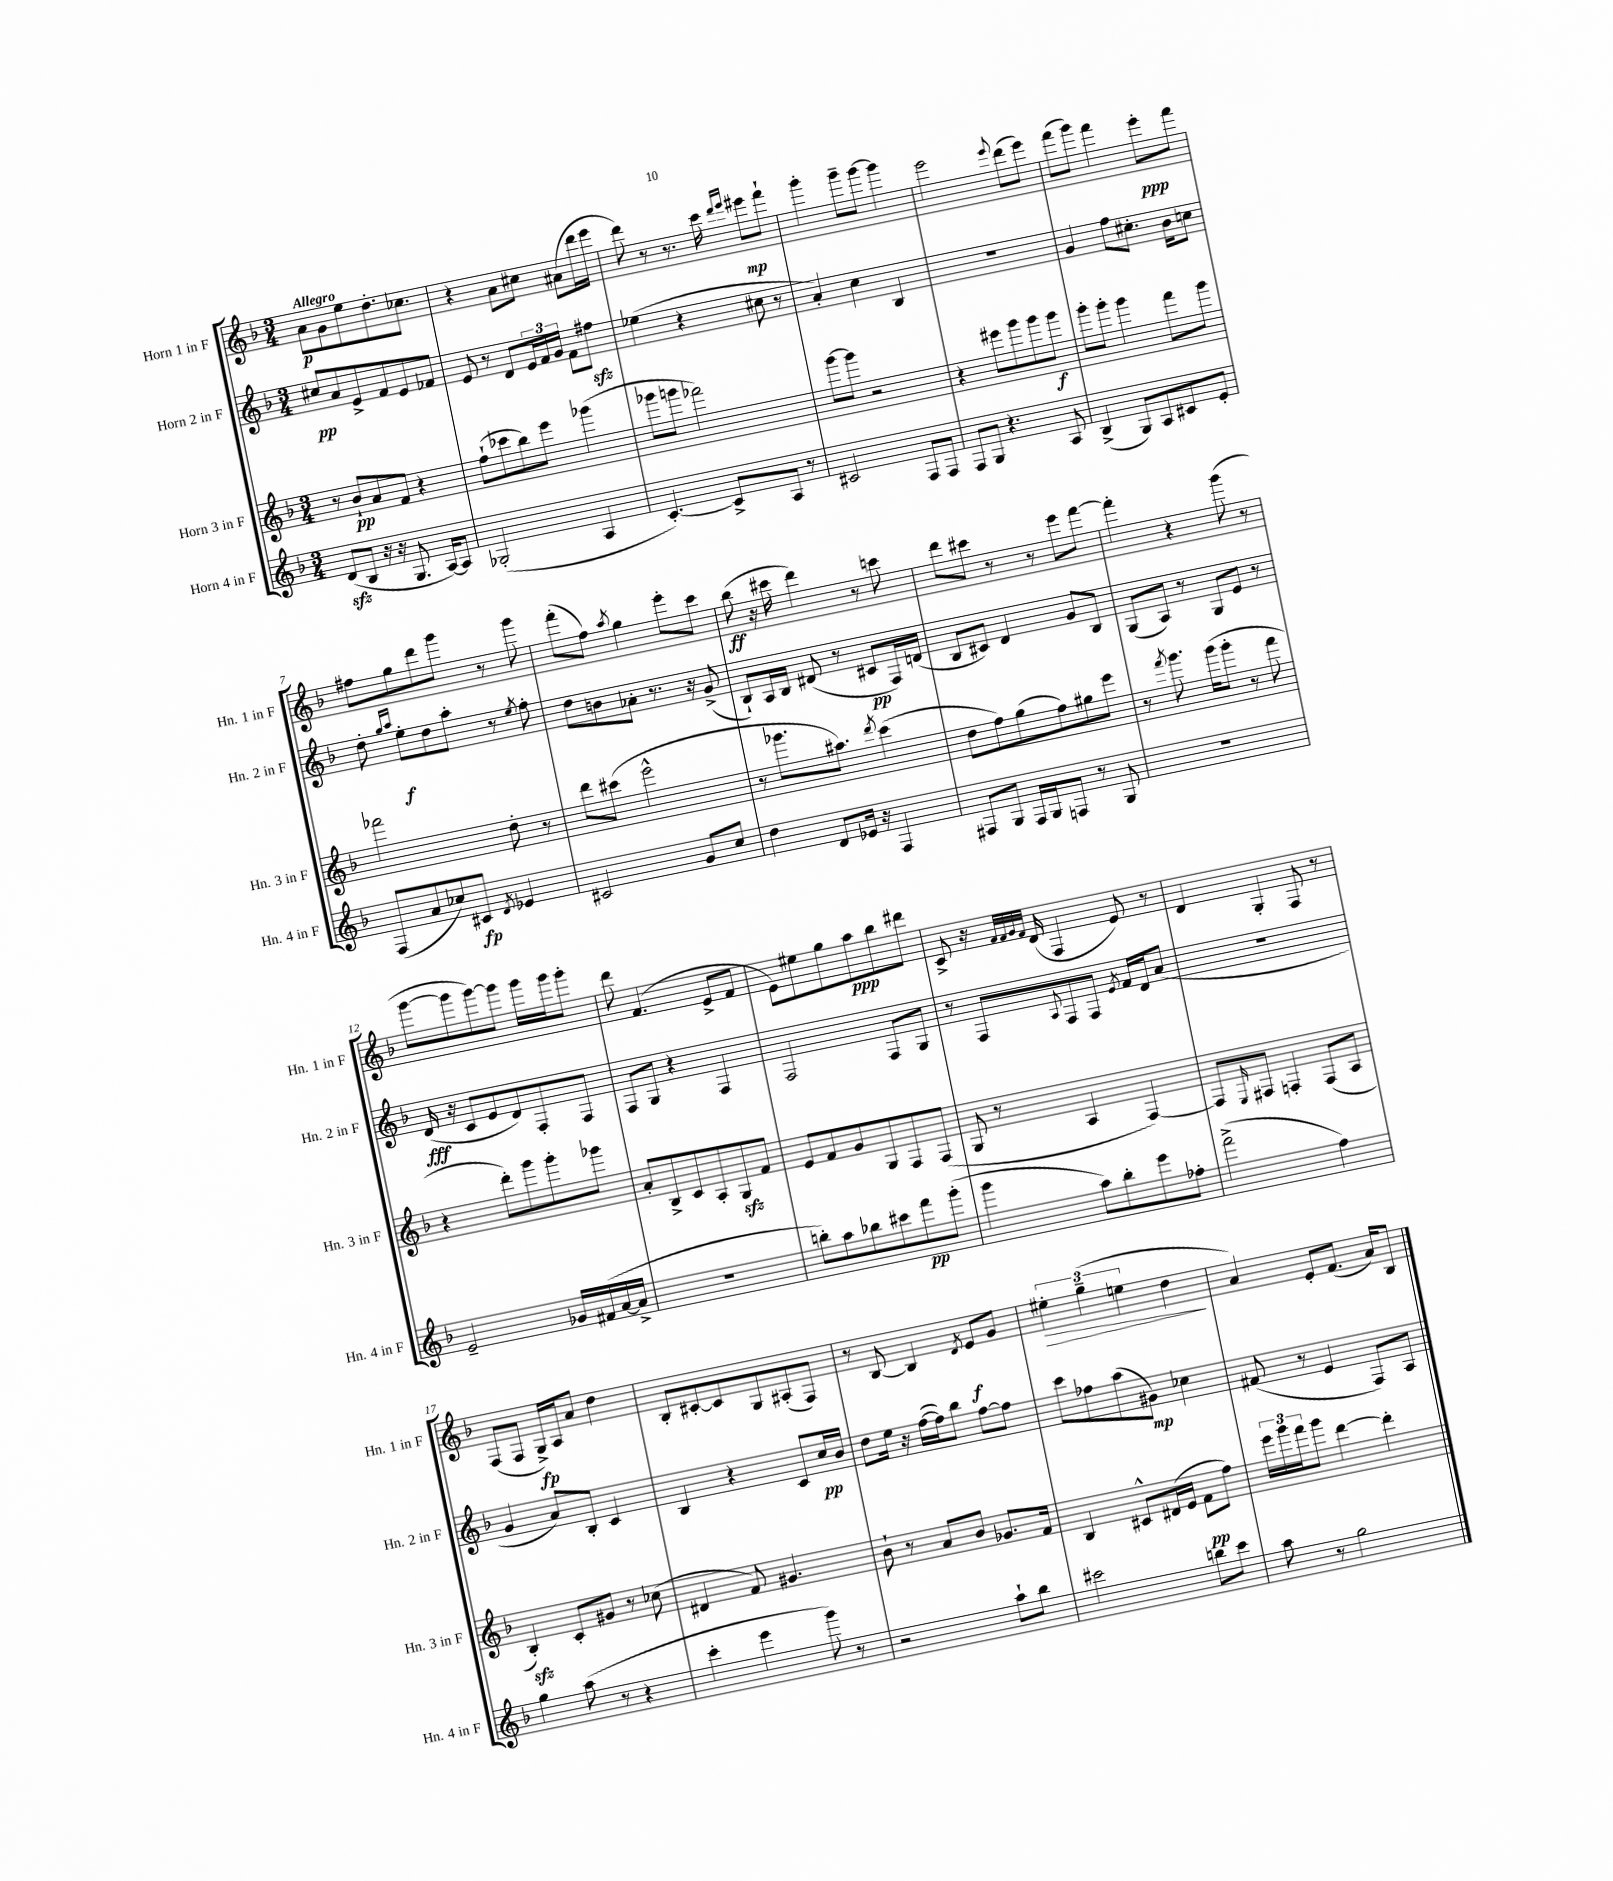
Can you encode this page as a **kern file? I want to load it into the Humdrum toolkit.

**kern	**dynam	**kern	**dynam	**kern	**dynam	**kern	**dynam
*part4	*part4	*part3	*part3	*part2	*part2	*part1	*part1
*staff4	*staff4	*staff3	*staff3	*staff2	*staff2	*staff1	*staff1
*I"Horn 4 in F	*	*I"Horn 3 in F	*	*I"Horn 2 in F	*	*I"Horn 1 in F	*
*I'Hn. 4 in F	*	*I'Hn. 3 in F	*	*I'Hn. 2 in F	*	*I'Hn. 1 in F	*
*clefG2	*	*clefG2	*	*clefG2	*	*clefG2	*
*k[b-]	*	*k[b-]	*	*k[b-]	*	*k[b-]	*
*M3/4	*	*M3/4	*	*M3/4	*	*M3/4	*
=1	=1	=1	=1	=1	=1	=1	=1
!	!	!	!	!	!	!LO:TX:a:B:t=Allegro	!
(8dzz/L	.	8r	.	8cc#X/L	pp	8a\L	p
8B-/J	.	8b-`/L	pp	8a/	.	8g\	.
16r	.	8a/	.	8e^/	.	8ee\	.
16r	.	.	.	.	.	.	.
8.G/	.	8f/J	.	8f/	.	8.dd'\	.
.	.	4r	.	8e/	.	.	.
[16A/KL)	.	.	.	.	.	8.cc-X\J	.
8A/J]	.	.	.	8f-X/J	.	.	.
=2	=2	=2	=2	=2	=2	=2	=2
(2G-X'/	.	(8ff`\L	.	8e/	.	4r	.
.	.	8ccc-X\	.	8r	.	.	.
.	.	8bb-\)	.	8d/L	.	8a\L	.
.	.	8eee\J	.	24e/L	.	8cc#X\J	.
.	.	.	.	24f/	.	.	.
.	.	.	.	24g/JJ	.	.	.
4A/	.	(4ggg-X\	.	8f\L	.	(8a#X\L	.
.	.	.	.	8ff#Xzz\J	.	16ddd\L	.
.	.	.	.	.	.	16eee\JJ	.
=3	=3	=3	=3	=3	=3	=3	=3
[4.c'/)	.	8ggg-X\L	.	(4ee-X\	.	8ddd\)	.
.	.	8gggn\J	.	.	.	8r	.
.	.	2fff-X\)	.	4r	.	8.r	.
8c^/L]	.	.	.	.	.	.	.
.	.	.	.	.	.	16ccc\	.
.	.	.	.	.	.	16qqddd/LL	.
.	.	.	.	.	.	16qqeee/JJ	.
8A/J	.	.	.	8cc#X\	.	8eee#X\L	mp
8r	.	.	.	8r	.	8fff`\J	.
=4	=4	=4	=4	=4	=4	=4	=4
2c#X/	.	[8ggg\L	.	4a'/)	.	4ggg'\	.
.	.	8ggg\J]	.	.	.	.	.
.	.	2r	.	4cc\	.	8ggg~\L	.
.	.	.	.	.	.	[8ggg\J	.
8F/L	.	.	.	4B-/	.	4ggg\]	.
8F/J	.	.	.	.	.	.	.
=5	=5	=5	=5	=5	=5	=5	=5
8F/L	.	4r	.	2.r	.	2eee\	.
8G/J	.	.	.	.	.	.	.
4.r	.	8eee#X\L	.	.	.	.	.
.	.	8ggg\	.	.	.	.	.
.	.	.	.	.	.	8qqeee/	.
.	.	8ggg\	.	.	.	(8ddd\L	.
8A/	.	8ggg\J	f	.	.	8eee\J)	.
=6	=6	=6	=6	=6	=6	=6	=6
(4B-^/	.	8ggg'\L	.	4g/	.	(8fff\L	.
.	.	8ggg'\J	.	.	.	8ggg\J)	.
8G/L)	.	4ggg\	.	8ff\L	.	4fff\	.
8A/	.	.	.	8.cc#X'\J	.	.	.
8c#X/	.	8fff\L	.	.	.	8eee'\L	ppp
.	.	.	.	16b-\KL	.	.	.
8e'/J	.	8ggg\J	.	8ccn\J	.	8fff\J	.
!!LO:LB:g=z
=7	=7	=7	=7	=7	=7	=7	=7
(8F/L	.	2fff-X\	.	8dd'\	.	8ff#X\L	.
.	.	.	.	16qqgg/LL	.	.	.
.	.	.	.	16qqaa/JJ	.	.	.
8a/	.	.	.	8ee'\L	f	8gg\	.
8cc-X/)	.	.	.	8dd\	.	8ddd\	.
8c#X/J	fp	.	.	8aa'\J	.	8ggg\J	.
8qd/	.	.	.	.	.	.	.
4e-X/	.	8dd'\	.	8r	.	8r	.
.	.	.	.	8qee/	.	.	.
.	.	8r	.	8ff'\	.	8ggg\	.
=8	=8	=8	=8	=8	=8	=8	=8
2c#X/	.	8ddd\L	.	8dd\L	.	(8fff'\L	.
.	.	(8ccc#X\J	.	8bn\	.	8ff\J)	.
.	.	.	.	.	.	8qaa/	.
.	.	2eee^^\	.	8a-X'\J	.	4gg\	.
.	.	.	.	8.r	.	.	.
8g/L	.	.	.	.	.	8eee'\L	.
.	.	.	.	16r	.	.	.
8cc/J	.	.	.	(8g^/	.	8ccc\J	.
=9	=9	=9	=9	=9	=9	=9	=9
4dd\	.	8r	.	8B-`/L)	.	(8bb-\	ff
.	.	8.ggg-X\L	.	16A/L	.	16r	.
.	.	.	.	16B-/JJ	.	16ccc#X\	.
8d/L	.	.	.	(8d#X/	.	4ddd\)	.
.	.	8.aa#X\J)	.	.	.	.	.
16e-X/Jk	.	.	.	8r	.	.	.
16r	.	.	.	.	.	.	.
.	.	8qddd/	.	.	.	.	.
4F/	.	(4ccc\	.	8c#X/L	pp	8r	.
.	.	.	.	16F/L)	.	8cccn\	.
.	.	.	.	(16dn/JJ	.	.	.
=10	=10	=10	=10	=10	=10	=10	=10
8F#X/L	.	8dd\L	.	8B-/L	.	8ddd\L	.
8G/J	.	8ff\)	.	8c#X/J)	.	8ccc#X\J	.
16F#/LL	.	(8gg\	.	4d/	.	8r	.
16G/J	.	.	.	.	.	.	.
8Fn/J	.	8ff\)	.	.	.	8r	.
8r	.	8gg#X\	.	8g/L	.	8eee\L	.
8G/	.	8eee\J	.	8B-/J	.	[8fff\J	.
=11	=11	=11	=11	=11	=11	=11	=11
2.r	.	8r	.	(8G/L	.	4fff'\]	.
.	.	8qfff/	.	.	.	.	.
.	.	8.ggg\	.	8A/J)	.	.	.
.	.	.	.	8r	.	4r	.
.	.	(16ggg\KL	.	.	.	.	.
.	.	8ggg'\J	.	8G/L	.	.	.
.	.	8r	.	8e/J	.	(8ggg\	.
.	.	8fff\	.	8r	.	8r	.
!!LO:LB:g=z
=12	=12	=12	=12	=12	=12	=12	=12
2e~/	.	4r	.	(16d/	fff	[8ggg\L	.
.	.	.	.	16r	.	.	.
.	.	.	.	8c/L	.	8ggg\]	.
.	.	8ddd'\L)	.	8e/	.	[8ggg\)	.
.	.	8ggg\	.	8d/)	.	8ggg\J]	.
16g-X/LL	.	8ggg'\	.	8F'/	.	16ggg\LL	.
(16f#X/	.	.	.	.	.	16ggg\J	.
[16a/	.	8ggg-X\J	.	8F/J	.	8ggg'\J	.
16a^/JJ]	.	.	.	.	.	.	.
=13	=13	=13	=13	=13	=13	=13	=13
2.r	.	8a'/L	.	8F/L	.	8ddd\	.
.	.	8B-^/	.	8G/J	.	(4.f/	.
.	.	8c/	.	4r	.	.	.
.	.	8A'/	.	.	.	.	.
.	.	8Gzz/	.	4F/	.	8e^/L	.
.	.	8f/J	.	.	.	8f/J	.
=14	=14	=14	=14	=14	=14	=14	=14
8bbn'\L)	.	8e/L	.	2F/	.	8e\L)	.
8aa\	.	8f/	.	.	.	8ee#X\	.
8bb-X\	.	8g/	.	.	.	8gg\	.
8ccc#X\	.	8G/	.	.	.	8aa\	ppp
8fff\	pp	8F/	.	8F/L	.	8bb-\	.
(8ggg'\J	.	(8F/J	.	8G/J	.	8ddd#X\J	.
=15	=15	=15	=15	=15	=15	=15	=15
4ggg\	.	8G/	.	8r	.	8c^/	.
.	.	8r	.	8F/L	.	16r	.
.	.	.	.	.	.	32qqf/LLL	.
.	.	.	.	.	.	32qqf/	.
.	.	.	.	.	.	32qqg/	.
.	.	.	.	.	.	32qqf/JJJ	.
.	.	.	.	.	.	(16d/	.
.	.	.	.	8qqA/	.	.	.
8aa\L)	.	4A/	.	8F/	.	4F/	.
8bb-'\	.	.	.	8F/J	.	.	.
.	.	.	.	8qe/	.	.	.
8eee\	.	[4F/)	.	16f/LL	.	8e/)	.
.	.	.	.	16d/J	.	.	.
8ff-X'\J	.	.	.	(8a/J	.	8r	.
=16	=16	=16	=16	=16	=16	=16	=16
(2fff^\	.	8F/L]	.	2.r	.	4d/	.
.	.	16qqE/	.	.	.	.	.
.	.	8F#X/J	.	.	.	.	.
.	.	4Fn'/	.	.	.	4G'/	.
4ff\)	.	(8F/L	.	.	.	8F/	.
.	.	8A/J	.	.	.	8r	.
!!LO:LB:g=z
=17	=17	=17	=17	=17	=17	=17	=17
4gg\	.	4B-zz'/)	.	4g/	.	(8F/L	.
.	.	.	.	.	.	8F/J	.
(8aa\	.	8c'/L	.	8a/L)	.	16G^/LL)	fp
.	.	.	.	.	.	16A/J	.
8r	.	8g#X/J	.	8B-'/J	.	8a/J	.
4r	.	8r	.	4c/	.	4dd\	.
.	.	(8cc-X\	.	.	.	.	.
=18	=18	=18	=18	=18	=18	=18	=18
4ccc'\	.	4d#X/	.	4B-/	.	8B-'/L	.
.	.	.	.	.	.	[8c#X'/	.
4eee\	.	8f/)	.	4r	.	8c#/]	.
.	.	4.g#X/	.	.	.	8G/	.
8ggg\)	.	.	.	8c/L	.	(8A#X'/	.
8r	.	.	.	16cc/L	pp	8F/J)	.
.	.	.	.	16b-/JJ	.	.	.
=19	=19	=19	=19	=19	=19	=19	=19
2r	.	8b-`\	.	8dd\L	.	8r	.
.	.	8r	.	16ee\Jk	.	[8B-/	.
.	.	.	.	16r	.	.	.
.	.	8a/L	.	([16ff\LL	.	4B-/]	.
.	.	.	.	16ff\J])	.	.	.
.	.	8b-/J	.	8bb-\J	.	.	.
.	.	.	.	.	.	8qd/	.
8aa`\L	.	8.g-X/L	.	[8ff\L	.	8e/L	f
8bb-\J	.	.	.	8ff\J]	.	8g/J	.
.	.	16f/Jk	.	.	.	.	.
=20	=20	=20	=20	=20	=20	=20	=20
!	!	!	!	!	!	!	!LO:HP:b
2ccc#X\	.	4B-/	.	8ccc\L	.	6ee#X'\	>
.	.	.	.	8ff-X\	.	.	.
.	.	.	.	.	.	(6gg~\	.
.	.	8c#X^^/L	.	(8aa\	.	.	.
.	.	.	.	.	.	6een\	.
.	.	(16d#X/L	.	8g#X\J)	mp	.	.
.	.	16e/JJ	.	.	.	.	.
8bbn\L	.	8f\L	pp	4cc-X\	.	4dd\	.
8ccc#\J	.	8ff\J)	.	.	.	.	.
.	.	.	.	.	.	.	]
=21	=21	=21	=21	=21	=21	=21	=21
8aa\	.	24eee\LL	.	(8f#X/	.	4a/)	.
.	.	24ggg\	.	.	.	.	.
.	.	24fff\J	.	.	.	.	.
8r	.	8ggg\J	.	8r	.	.	.
2gg\	.	[4ddd\	.	4e/	.	8e'/L	.
.	.	.	.	.	.	(8.f/J	.
.	.	4ddd'\]	.	8F/L)	.	.	.
.	.	.	.	.	.	16a/KL)	.
.	.	.	.	8A/J	.	8B-/J	.
==	==	==	==	==	==	==	==
*-	*-	*-	*-	*-	*-	*-	*-
